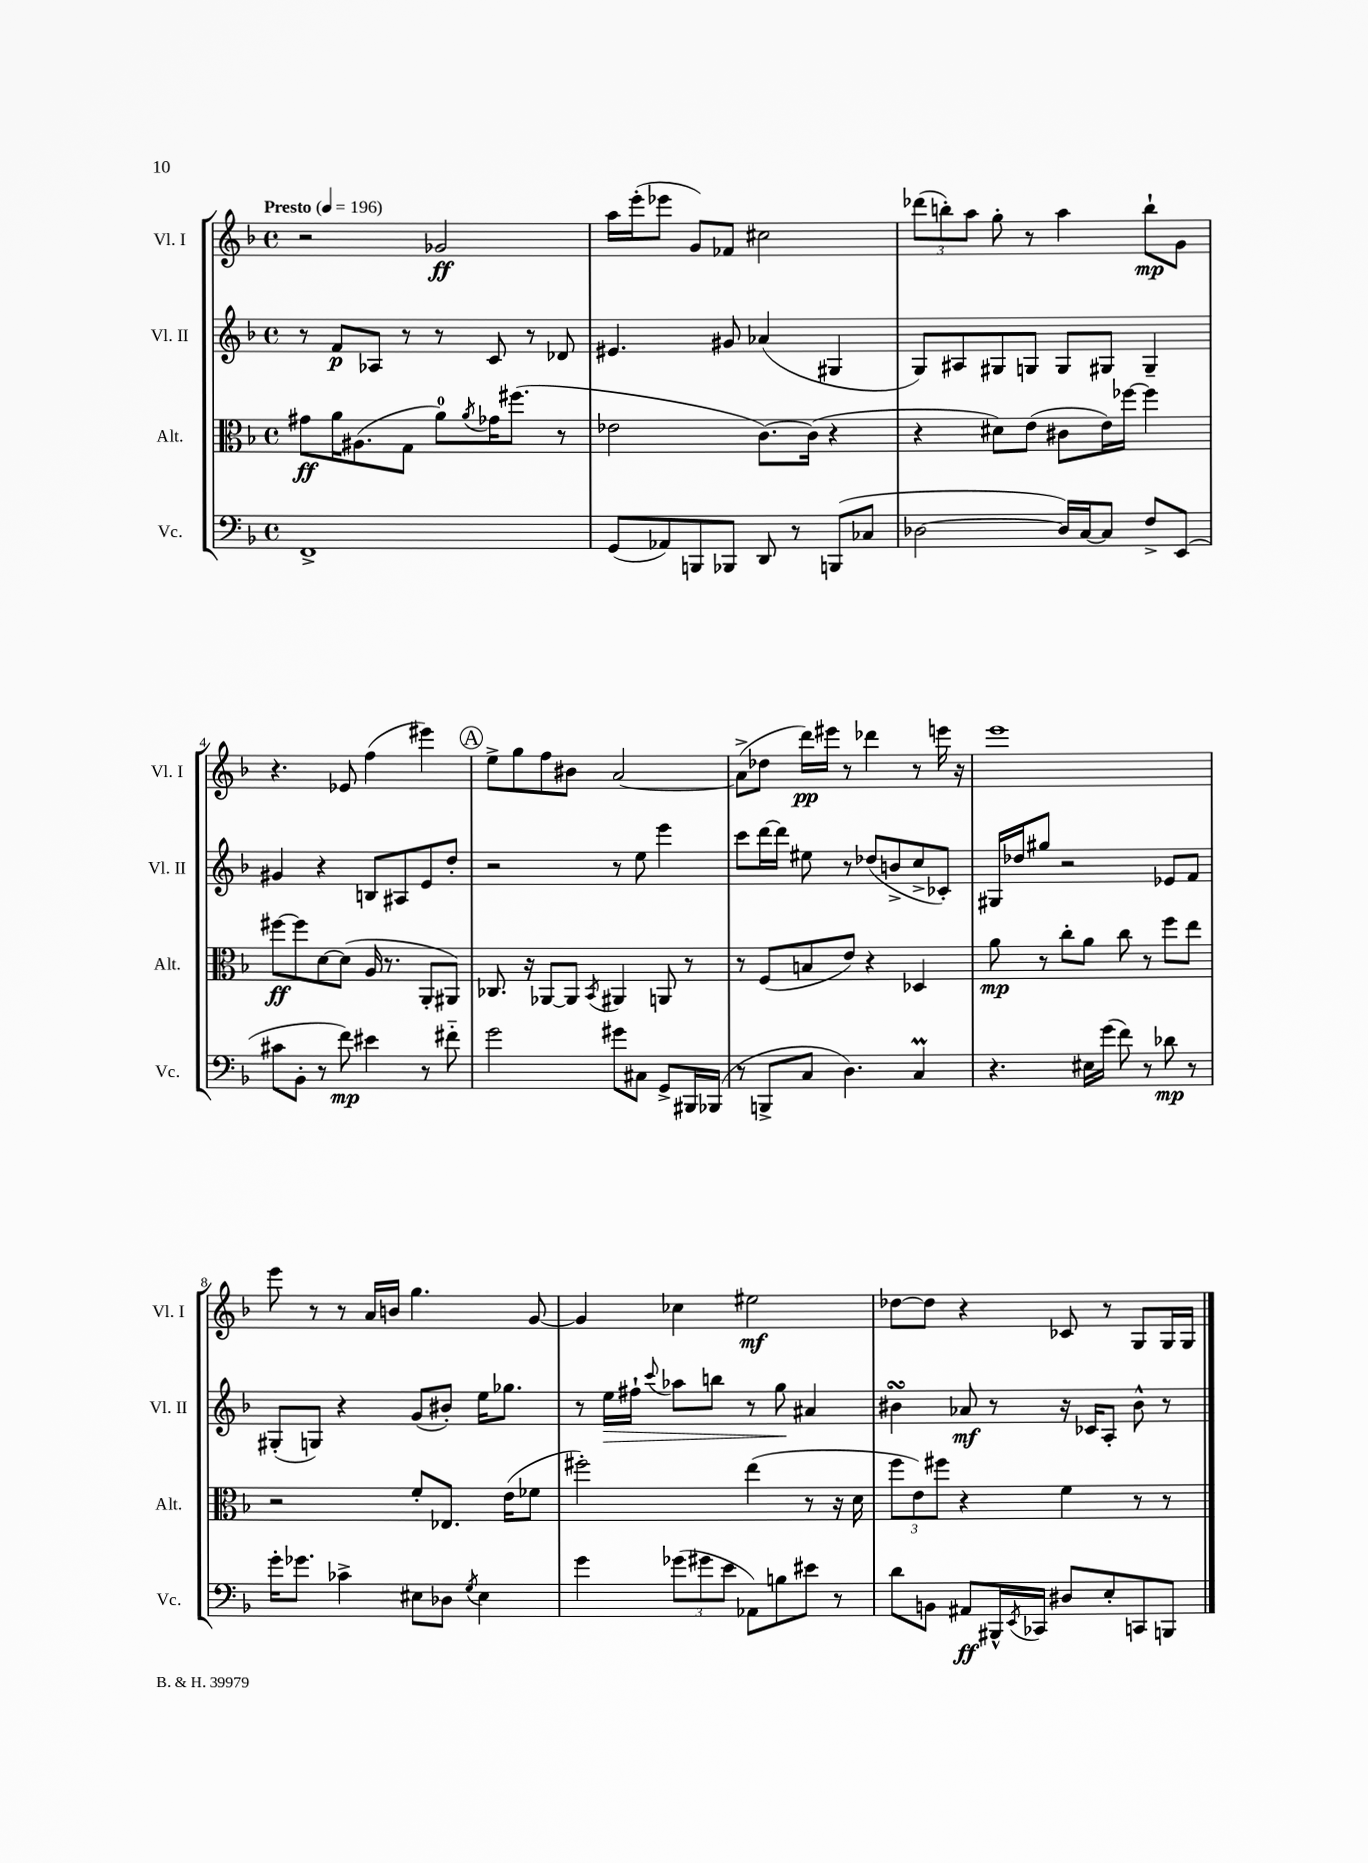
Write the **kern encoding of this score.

**kern	**dynam	**kern	**dynam	**kern	**dynam	**kern	**dynam
*part4	*part4	*part3	*part3	*part2	*part2	*part1	*part1
*staff4	*staff4	*staff3	*staff3	*staff2	*staff2	*staff1	*staff1
*I"Vc.	*	*I"Alt.	*	*I"Vl. II	*	*I"Vl. I	*
*I'Vc.	*	*I'Alt.	*	*I'Vl. II	*	*I'Vl. I	*
*clefF4	*	*clefC3	*	*clefG2	*	*clefG2	*
*k[b-]	*	*k[b-]	*	*k[b-]	*	*k[b-]	*
*M4/4	*	*M4/4	*	*M4/4	*	*M4/4	*
*met(c)	*	*met(c)	*	*met(c)	*	*met(c)	*
*MM196	*	*MM196	*	*MM196	*	*MM196	*
=1	=1	=1	=1	=1	=1	=1	=1
!	!	!	!	!	!	!LO:TX:a:B:t=Presto	!
1FF^	.	8g#X\L	ff	8r	.	2r	.
.	.	16a\K	.	8f/L	p	.	.
.	.	(8.A#X\	.	.	.	.	.
.	.	.	.	8A-X/J	.	.	.
.	.	8G\J	.	8r	.	.	.
.	.	8a\L)	.	8r	.	2g-X/	ff
.	.	8qa/	.	.	.	.	.
.	.	16g-X\K	.	8c/	.	.	.
.	.	(8.ff#X\J	.	.	.	.	.
.	.	.	.	8r	.	.	.
.	.	8r	.	8d-X/	.	.	.
=2	=2	=2	=2	=2	=2	=2	=2
(8GG/L	.	2e-X\	.	4.e#X/	.	16aa\LL	.
.	.	.	.	.	.	(16eee'\J	.
8AA-X/)	.	.	.	.	.	8eee-X\J	.
8BBBn/	.	.	.	.	.	8g/L)	.
8BBB-X/J	.	.	.	8g#X/	.	8f-X/J	.
8DD/	.	[8.c\L)	.	(4a-X/	.	2cc#X\	.
8r	.	.	.	.	.	.	.
.	.	(16c\Jk]	.	.	.	.	.
(8BBBn/L	.	4r	.	4G#X/	.	.	.
8C-X/J	.	.	.	.	.	.	.
=3	=3	=3	=3	=3	=3	=3	=3
[2D-X\	.	4r	.	8G/L)	.	(12ddd-X\L	.
.	.	.	.	.	.	12bbn'\)	.
.	.	.	.	8A#X/	.	.	.
.	.	.	.	.	.	12aa\J	.
.	.	8d#X\L)	.	8G#X/	.	8gg'\	.
.	.	(8e\J	.	8Gn/J	.	8r	.
16D-/LL])	.	8c#X\L	.	8G/L	.	4aa\	.
[16C/J	.	.	.	.	.	.	.
8C/J]	.	16e\L)	.	8G#X/J	.	.	.
.	.	[16ff-X\JJ	.	.	.	.	.
8F^/L	.	4ff-\]	.	4G#~/	.	8bb`\L	mp
(8EE/J	.	.	.	.	.	8g\J	.
!!LO:LB:g=z
=4	=4	=4	=4	=4	=4	=4	=4
8c#X\L	.	[8ff#X\L	ff	4g#X/	.	4.r	.
8BB-'\J	.	8ff#\]	.	.	.	.	.
8r	.	[8d\	.	4r	.	.	.
8f\)	mp	(8d\J]	.	.	.	8e-X/	.
4e#X\	.	16A/	.	8Bn/L	.	(4ff\	.
.	.	8.r	.	.	.	.	.
.	.	.	.	8A#X/	.	.	.
8r	.	8AA'/L	.	8e/	.	4eee#X\)	.
8f#X\	.	8AA#X/J)	.	8dd'/J	.	.	.
!!LO:REH:place=s1:t=A
=5	=5	=5	=5	=5	=5	=5	=5
2g\	.	8.C-X/	.	2r	.	8ee^\L	.
.	.	.	.	.	.	8gg\	.
.	.	16r	.	.	.	.	.
.	.	[8AA-X/L	.	.	.	8ff\	.
.	.	8AA-/J]	.	.	.	8b#X\J	.
.	.	8qBB-/	.	.	.	.	.
8g#X\L	.	4AA#X/	.	8r	.	[2a/	.
8C#X\J	.	.	.	8ee\	.	.	.
8GG^/L	.	8AAn/	.	4eee\	.	.	.
16BBB#X/L	.	8r	.	.	.	.	.
(16BBB-X/JJ	.	.	.	.	.	.	.
=6	=6	=6	=6	=6	=6	=6	=6
8r	.	8r	.	8ccc\L	.	(8a^\L]	.
8BBBn^/L	.	(8F/L	.	[16ddd\L	.	8dd-X\J	.
.	.	.	.	16ddd\JJ]	.	.	.
8C/J	.	8Bn/	.	8ee#X\	.	16ddd\LL)	pp
.	.	.	.	.	.	16eee#X\JJ	.
4.D\)	.	8e/J)	.	8r	.	8r	.
.	.	4r	.	(8dd-X/L	.	4ddd-X\	.
.	.	.	.	8bn^/	.	.	.
4CM/	.	4D-X/	.	8cc^/	.	8r	.
.	.	.	.	8c-X'/J)	.	16eeen\	.
.	.	.	.	.	.	16r	.
=7	=7	=7	=7	=7	=7	=7	=7
4.r	.	8a\	mp	16G#X/LL	.	1eee	.
.	.	.	.	16dd-X/J	.	.	.
.	.	8r	.	8gg#X/J	.	.	.
.	.	8cc'\L	.	2r	.	.	.
16E#X\LL	.	8a\J	.	.	.	.	.
(16g\JJ	.	.	.	.	.	.	.
8f\)	.	8cc\	.	.	.	.	.
8r	.	8r	.	.	.	.	.
8d-X\	mp	8ff\L	.	8e-X/L	.	.	.
8r	.	8ee\J	.	8f/J	.	.	.
!!LO:LB:g=z
=8	=8	=8	=8	=8	=8	=8	=8
16g'\KL	.	2r	.	(8G#X'/L	.	8eee\	.
8.g-X\J	.	.	.	.	.	.	.
.	.	.	.	8Gn/J)	.	8r	.
4c-X^\	.	.	.	4r	.	8r	.
.	.	.	.	.	.	16a/LL	.
.	.	.	.	.	.	16bn/JJ	.
8E#X\L	.	8f'/L	.	(8g/L	.	4.gg\	.
8D-X\J	.	8.E-X/J	.	8b#X'/J)	.	.	.
8qG/	.	.	.	.	.	.	.
4E#\	.	.	.	16ee\KL	.	.	.
.	.	(16e\KL	.	8.gg-X\J	.	.	.
.	.	8f-X\J	.	.	.	[8g/	.
=9	=9	=9	=9	=9	=9	=9	=9
4g\	.	2ff#X'\)	.	8r	.	4g/]	.
!	!	!	!	!	!LO:HP:b	!	!
.	.	.	.	16ee\LL	>	.	.
.	.	.	.	16ff#X`\JJ	.	.	.
.	.	.	.	8qqccc/	.	.	.
(12g-X\L	.	.	.	8aa-X\L	.	4cc-X\	.
12g#X\	.	.	.	.	.	.	.
.	.	.	.	8bbn\J	.	.	.
12e\J	.	.	.	.	.	.	.
8AA-X\L)	.	(4ee\	.	8r	.	2ee#X\	mf
8Bn\	.	.	.	8gg\	.	.	.
8e#X\J	.	8r	.	4a#X/	]	.	.
8r	.	16r	.	.	.	.	.
.	.	16d\	.	.	.	.	.
=10	=10	=10	=10	=10	=10	=10	=10
8d\L	.	12ff\L	.	4b#XsSsS\	.	[8dd-X\L	.
.	.	12e\)	.	.	.	.	.
8BBn\J	.	.	.	.	.	8dd-\J]	.
.	.	12ff#X\J	.	.	.	.	.
8AA#X/L	ff	4r	.	8a-X/	mf	4r	.
16BBB#X^^/L	.	.	.	8r	.	.	.
8qEE/	.	.	.	.	.	.	.
16CC-X/JJ	.	.	.	.	.	.	.
8D#X/L	.	4f\	.	16r	.	8c-X/	.
.	.	.	.	16c-X/KL	.	.	.
8E'/	.	.	.	8A'/J	.	8r	.
8CCn/	.	8r	.	8b#^^\	.	8G/L	.
8BBBn/J	.	8r	.	8r	.	16G/L	.
.	.	.	.	.	.	16G/JJ	.
==	==	==	==	==	==	==	==
*-	*-	*-	*-	*-	*-	*-	*-
